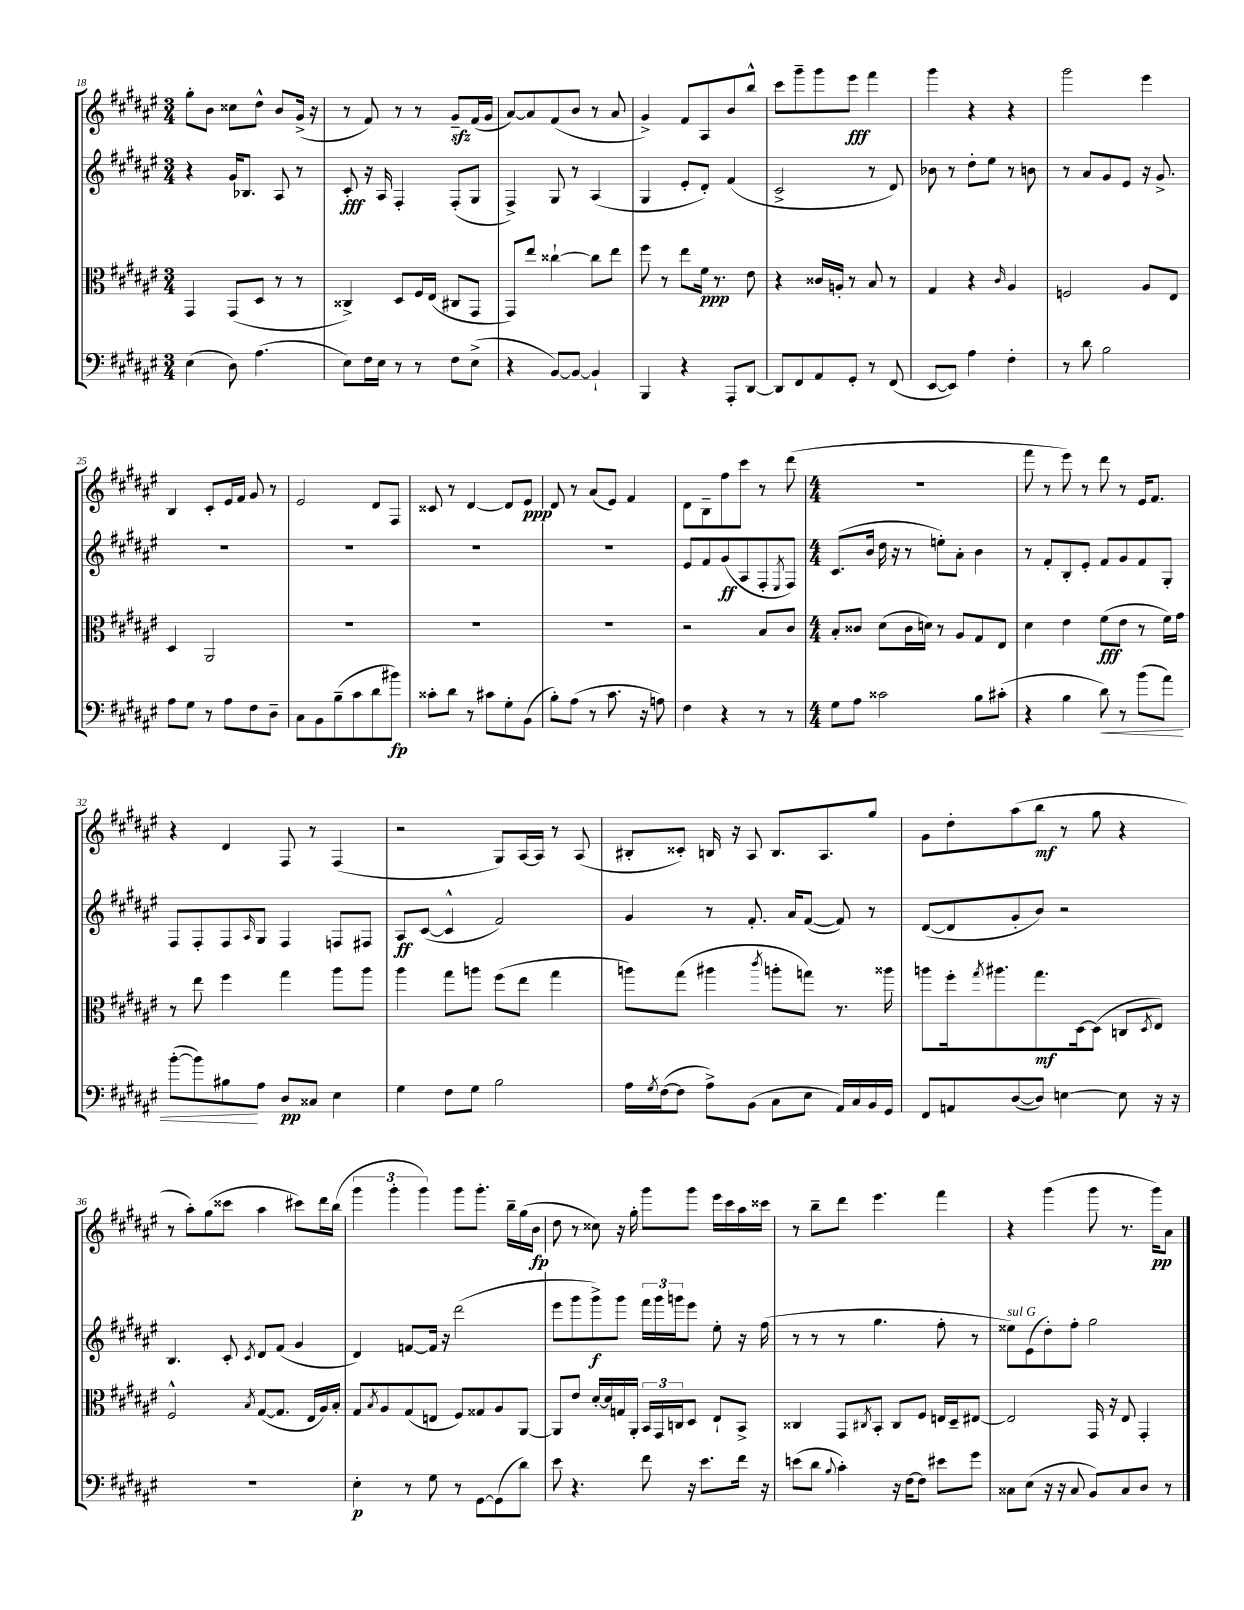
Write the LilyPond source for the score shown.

<<
\new StaffGroup <<
\new Staff = "s0" {
    \clef treble \key fis \major \numericTimeSignature \time 3/4
    gis''8-. b'8 cisis''8 dis''8-^ b'8 gis'16->( r16 |
    r8 fis'8) r8 r8 gis'8--\sfz fis'16( gis'16 |
    ais'8~) ais'8 fis'8( b'8 r8 ais'8 |
    gis'4->) fis'8 ais8 b'8 b''8-^ |
    cis'''8 gis'''8-- gis'''8 eis'''8\fff fis'''4 |
    gis'''4 r4 r4 |
    gis'''2 eis'''4 |
    b4 cis'8-. eis'16 fis'16 gis'8 r8 |
    eis'2 dis'8 fis8 |
    cisis'8 r8 dis'4~ dis'8 eis'8\ppp |
    dis'8 r8 ais'8( eis'8) fis'4 |
    dis'8 b8-- fis''8 cis'''8 r8 dis'''8( |
    \numericTimeSignature \time 4/4 R1 |
    fis'''8 r8 eis'''8) r8 dis'''8 r8 eis'16 fis'8. |
    r4 dis'4 fis8 r8 fis4( |
    r2 gis8) ais16~ ais16 r8 ais8( |
    bis8-. cisis'8-.) b16 r16 ais8 b8. ais8. gis''8 |
    gis'8 dis''8-. ais''8( b''8\mf r8 gis''8 r4 |
    r8 ais''8-.) gis''8( cisis'''8 ais''4 cis'''8) dis'''16 b''16( |
    \tuplet 3/2 { gis'''4 gis'''4-. gis'''4) } gis'''8 gis'''8.-. b''16-- gis''16( b'16\fp |
    dis''8 r8 cisis''8) r16 gis''16-. gis'''8 gis'''8 eis'''16 cis'''16 ais''16 cisis'''16 |
    r8 b''8-- dis'''8 eis'''4. fis'''4 |
    r4 gis'''4( gis'''8 r8. gis'''16\pp) ais'8 \bar "|." |
}
\new Staff = "s1" {
    \clef treble \key fis \major \numericTimeSignature \time 3/4
    r4 gis'16 bes8. ais8 r8 |
    cis'8-.\fff r16 ais16 fis4-. fis8-.( gis8 |
    fis4->) gis8 r8 ais4( |
    gis4 eis'8-. dis'8-.) fis'4( |
    cis'2-> r8 dis'8) |
    bes'8 r8 dis''8-. eis''8 r8 b'8 |
    r8 ais'8 gis'8 eis'8 r16 gis'8.-> |
    R2. |
    R2. |
    R2. |
    R2. |
    eis'8 fis'8 gis'8\ff( ais8 fis8-. \acciaccatura { eis8 } fis8) |
    \numericTimeSignature \time 4/4 cis'8.( b'16 dis''16 r16 r8 e''8-.) ais'8-. b'4 |
    r8 fis'8-. b8-. eis'8-. fis'8 gis'8 fis'8 gis8-. |
    fis8 fis8-. fis8 \grace { ais16 } gis8 fis4 f8 fis8 |
    ais8\ff cis'8~( cis'4-^ fis'2) |
    gis'4 r8 fis'8.-. ais'16 fis'8~( fis'8) r8 |
    dis'8~( dis'8 gis'8-. b'8) r2 |
    b4. cis'8-. \acciaccatura { cis'8 } dis'8 fis'8( gis'4 |
    dis'4) f'8~ f'16 r16 dis'''2( |
    eis'''8 gis'''8 gis'''8->\f) gis'''8 \tuplet 3/2 { fis'''16 gis'''16 g'''16 } eis'''8 eis''8-. r16 fis''16( |
    r8 r8 r8 gis''4. fis''8-. r8 |
    eisis''8^\markup { \italic "sul G" }) eis'8( dis''8-.) fis''8-. gis''2 \bar "|." |
}
\new Staff = "s2" {
    \clef alto \key fis \major \numericTimeSignature \time 3/4
    gis,4 gis,8( dis8 r8 r8 |
    cisis4->) dis8 fis16 eis16( cis8 gis,8 |
    gis,8) eis''8 cisis''4~-! cisis''8 eis''8 |
    fis''8 r8 eis''8 fis'16\ppp r8. eis'8 |
    r4 cisis'16 a16-. r8 b8 r8 |
    gis4 r4 \grace { cis'16 } ais4 |
    f2 ais8 eis8 |
    dis4 ais,2 |
    R2. |
    R2. |
    R2. |
    r2 b8 cis'8 |
    \numericTimeSignature \time 4/4 b8-. cisis'8 dis'8( cisis'16 d'16) r8 ais8 gis8 eis8 |
    dis'4 eis'4 fis'8\fff( eis'8 r8 fis'16) gis'16 |
    r8 eis''8 fis''4 gis''4 ais''8 ais''8 |
    ais''4 gis''8 a''8 fis''8( eis''8 gis''4 |
    a''8) gis''8( ais''4 \acciaccatura { cis'''8 } a''8-. g''8) r8. aisis''16 |
    a''8 fis''16-. \acciaccatura { gis''8 } ais''8. gis''8.\mf dis16~ dis8( c8 \acciaccatura { dis8 } eis8) |
    fis2-^ \acciaccatura { b8 } gis8~( gis8. eis16 ais16) b16-. |
    gis8 \acciaccatura { b8 } ais8 gis8( e8 fis8) gisis8 ais8 ais,8~ |
    ais,8 eis'8 dis'16~-. dis'16 g16 ais,16-. \tuplet 3/2 { b,16 gis,16 c16 } dis8 eis8-! b,8-> |
    cisis4 gis,8 \acciaccatura { cis8 } b,8-. cis8 fis8 e16 dis16-- eis8~ |
    eis2 gis,16 r16 eis8 gis,4-. \bar "|." |
}
\new Staff = "s3" {
    \clef bass \key fis \major \numericTimeSignature \time 3/4
    eis4( dis8) ais4.( |
    eis8) fis16 eis16 r8 r8 fis8 eis8->( |
    r4 b,8~) b,8~ b,4-! |
    b,,4 r4 ais,,8-. dis,8~ |
    dis,8 fis,8 ais,8 gis,8-. r8 fis,8( |
    eis,8~ eis,8) ais4 fis4-. |
    r8 dis'8 b2 |
    ais8 gis8 r8 ais8 fis8 dis8-- |
    cis8 b,8 b8--( cis'8 dis'8 bis'8\fp) |
    cisis'8-. dis'8 r8 cis'8 gis8-. b,8( |
    b8-.) ais8( r8 cis'8. r16 a8) |
    fis4 r4 r8 r8 |
    \numericTimeSignature \time 4/4 gis8 ais8 cisis'2 b8 cis'8-.( |
    r4 b4 dis'8\<) r8 b'8( ais'8) |
    b'8~-.( b'8) bis8\! ais8 dis8\pp cisis8 eis4 |
    gis4 fis8 gis8 b2 |
    ais16 \acciaccatura { gis8 } fis16~( fis8 ais8->) b,8( cis8 eis8 ais,16) cis16 b,16 gis,16 |
    fis,8 a,8 dis8~( dis8) e4~ e8 r16 r16 |
    R1 |
    eis4-.\p r8 gis8 r8 gis,8~ gis,8( dis'8) |
    eis'8 r4. fis'8 r16 eis'8. fis'16 r16 |
    e'8( dis'8 \appoggiatura { b8 } cis'4-.) r16 fis16~ fis8 eis'8 gis'8 |
    cisis8 eis8( r16 r16 cisis8 b,8) cisis8 dis8 r8 \bar "|." |
}
>>
>>
\layout { \context { \Score currentBarNumber = #18 } }
